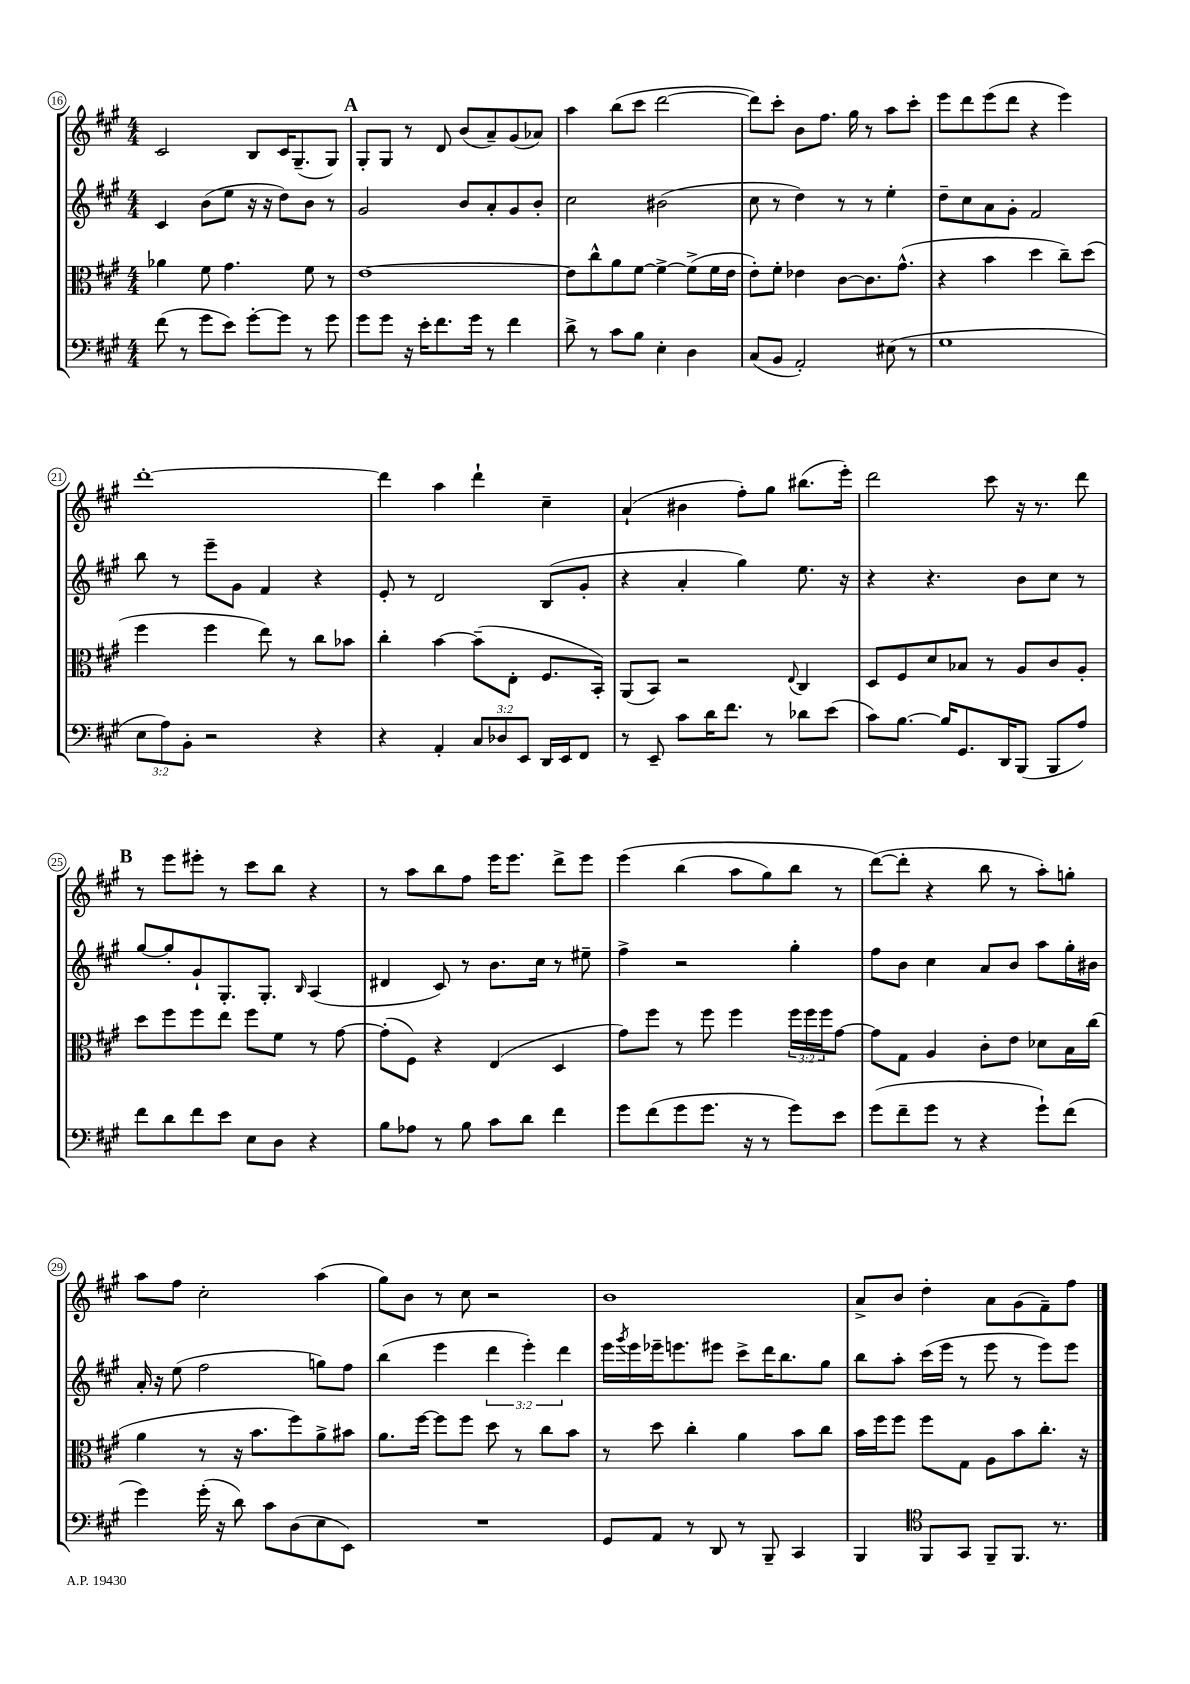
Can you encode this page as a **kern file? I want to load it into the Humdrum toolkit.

**kern	**kern	**kern	**kern
*staff4	*staff3	*staff2	*staff1
*clefF4	*clefC3	*clefG2	*clefG2
*k[f#c#g#]	*k[f#c#g#]	*k[f#c#g#]	*k[f#c#g#]
*M4/4	*M4/4	*M4/4	*M4/4
(8f#	4a-	4c#	2c#
8r	.	.	.
8g#	8f#	(8b	.
8e)	4.g#	8ee	.
[8g#'	.	16r	8B
.	.	16r	.
8g#]	.	8dd)	16c#
.	.	.	(8.G#~
8r	8f#	8b	.
8g#	8r	8r	8G#)
=	=	=	=
8g#	[1e	2g#	8G#'
8g#	.	.	8G#
16r	.	.	8r
16e'	.	.	.
8.f#	.	.	8d
.	.	8b	(8b
16g#	.	.	.
8r	.	8a'	8a~)
4f#	.	8g#	(8g#
.	.	8b'	8a-)
=	=	=	=
8d^	8e]	2cc#	4aa
8r	8cc#^^	.	.
8c#	8a	.	(8bb
8B	[8f#	.	8ccc#
4E'	4f#^_	(2b#	[2ddd
4D	(8f#^]	.	.
.	16f#	.	.
.	16e	.	.
=	=	=	=
(8C#	8e')	8cc#	8ddd])
8BB	8f#'	8r	8ccc#'
2AA')	4e-	4dd)	8b
.	.	.	8.ff#
.	[8c#	8r	.
.	.	.	16gg#
.	8.c#]	8r	8r
(8E#	.	4ee'	8aa
.	(8.g#^^	.	.
8r	.	.	8ccc#'
=	=	=	=
1G#	4r	8dd~	8eee
.	.	8cc#	8ddd
.	4b	8a	(8eee
.	.	8g#'	8ddd
.	4dd	2f#	4r
.	8cc#~)	.	4eee)
.	(8dd	.	.
=	=	=	=
12E	4ff#	8bb	[1ddd'
12A)	.	.	.
.	.	8r	.
12BB'	.	.	.
2r	4ff#	8eee~	.
.	.	8g#	.
.	8ee)	4f#	.
.	8r	.	.
4r	8cc#	4r	.
.	8b-	.	.
=	=	=	=
4r	4cc#'	8e'	4ddd]
.	.	8r	.
4AA'	[4b	2d	4aa
12C#	(8b~]	.	4ddd`
12D-	.	.	.
.	8E'	.	.
12EE	.	.	.
16DD	8.F#	(8B	4cc#~
16EE	.	.	.
8FF#	.	8g#'	.
.	16BB')	.	.
=	=	=	=
8r	(8AA	4r	(4a`
8EE~	8BB)	.	.
8c#	2r	4a'	4b#
16d	.	.	.
8.f#	.	.	.
.	.	4gg#)	8ff#')
8r	.	.	8gg#
.	8qqE	.	.
8d-	4C#	8.ee	(8.bb#
(8e	.	.	.
.	.	16r	16eee')
=	=	=	=
8c#)	8D	4r	2ddd
[8.B	8F#	.	.
.	8d	4.r	.
16B]	.	.	.
8.GG#	8B-	.	.
.	8r	.	8ccc#
16DD	.	.	.
(8BBB	8A	8b	16r
.	.	.	8.r
8BBB	8c#	8cc#	.
8A)	8A'	8r	8ddd
=	=	=	=
8f#	8dd	[8gg#	8r
8d	8ff#	8gg#']	8eee
8f#	8ff#	8g#`	8eee#'
8e	8ee	8.G#'	8r
8E	8ff#	.	8ccc#
.	.	8.G#'	.
8D	8f#	.	8bb
.	.	16qqB	.
4r	8r	(4A	4r
.	[8g#	.	.
=	=	=	=
8B	(8g#']	4d#	8r
8A-	8F#)	.	8aa
8r	4r	8c#)	8bb
8B	.	8r	8ff#
8c#	(4E	8.b	16eee
.	.	.	8.eee
8d	.	.	.
.	.	16cc#	.
4f#	4D	8r	8ddd^
.	.	8ee#~	8eee
=	=	=	=
8g#	8g#)	4ff#^	&(4eee
(8f#	8ff#	.	.
8g#	8r	2r	(4bb
8.g#	8ff#	.	.
.	4ff#	.	8aa
16r	.	.	.
8r	.	.	8gg#)
8g#)	24ff#	4gg#'	8bb
.	24ff#	.	.
.	24ff#	.	.
8e	[8g#	.	8r
=	=	=	=
(8g#	8g#]	8ff#	([8ddd&)
8f#~	8G#	8b	8ddd']
8g#	4A	4cc#	4r
8r	.	.	.
4r	8c#'	8a	8bb
.	8e	8b	8r
8g#`)	8d-	8aa	8aa')
(8f#	16B	16gg#'	8gg'
.	(16cc#	16b#	.
=	=	=	=
4g#)	4a	16a'	8aa
.	.	16r	.
.	.	(8ee	8ff#
(16g#'	8r	2ff#	2cc#'
16r	.	.	.
8d)	16r	.	.
.	8.b	.	.
8c#	.	.	.
(8D	8ff#)	.	.
8E	8a^	8gg)	(4aa
8EE)	8b#	8ff#	.
=	=	=	=
1r	8.a	(4bb	8gg#)
.	.	.	8b
.	[16ff#	.	.
.	8ff#]	4eee	8r
.	8ff#	.	8cc#
.	8dd	6ddd	2r
.	8r	.	.
.	.	6eee')	.
.	8cc#	.	.
.	.	6ddd	.
.	8b	.	.
=	=	=	=
8GG#	8r	16eee	1b
.	.	8qggg#	.
.	.	16eee	.
8AA	8dd	16eee-~	.
.	.	8.eee	.
8r	4cc#'	.	.
8DD	.	8eee#	.
8r	4a	8ccc#^	.
8BBB~	.	16ddd	.
.	.	8.bb	.
4CC#	8b	.	.
.	8cc#	8gg#	.
=	=	=	=
4BBB	16b	8bb	8a^
.	16ff#	.	.
.	8ff#	8aa'	8b
*clefC4	*	*	*
8FF#	8ff#	(16ccc#	4dd'
.	.	16eee	.
8GG#	8G#	8r	.
8FF#~	8A	8eee	8a
8.FF#	8b	8r	(8g#
.	8.cc#'	8eee)	8f#~)
8.r	.	.	.
.	.	8eee	8ff#
.	16r	.	.
==	==	==	==
*-	*-	*-	*-
